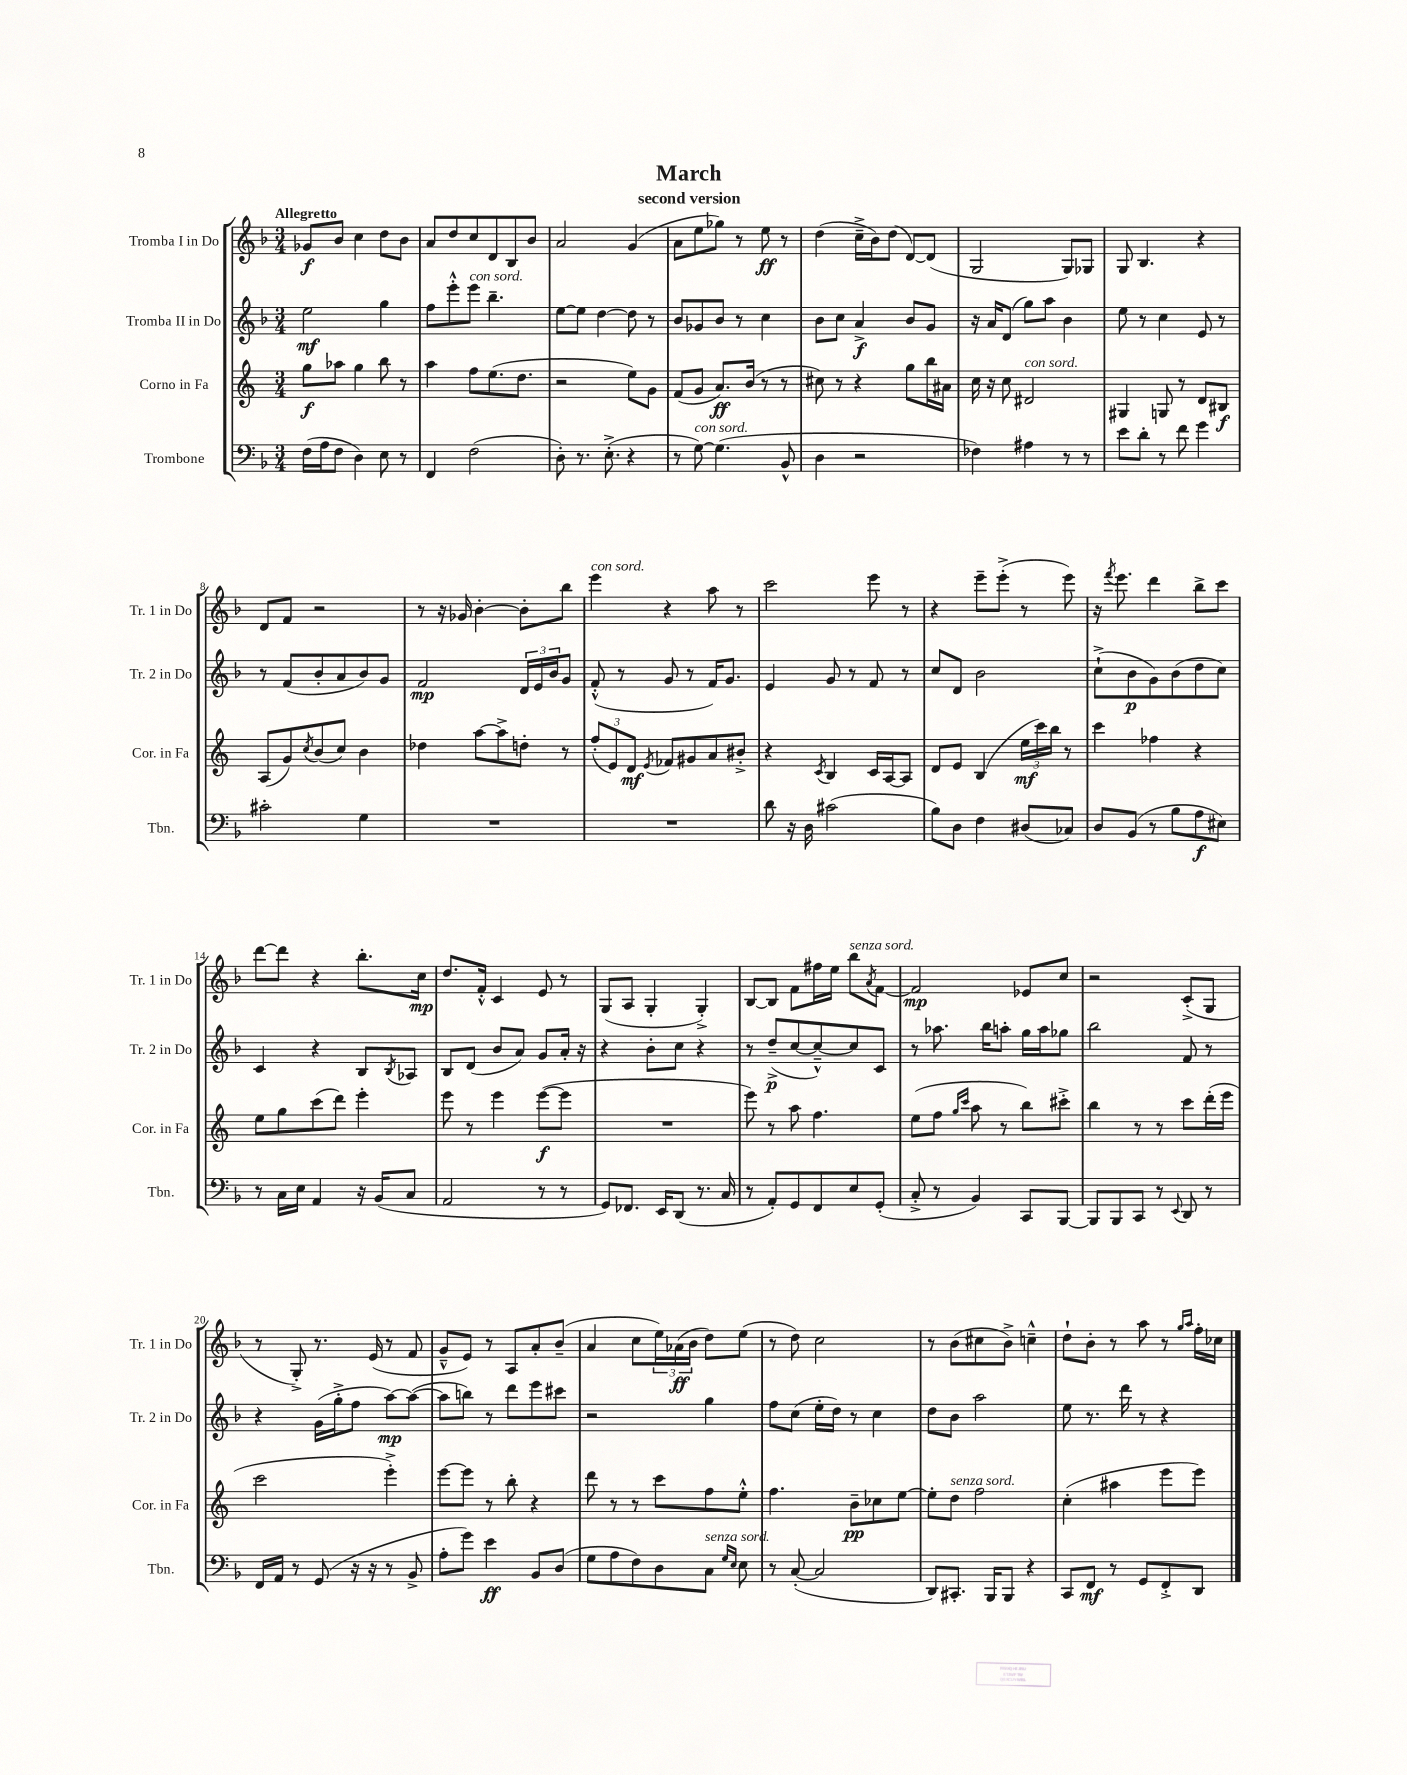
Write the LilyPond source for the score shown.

\header { title = "March" subtitle = "second version" }
<<
\new StaffGroup <<
\new Staff = "s0" \with { instrumentName = "Tromba I in Do" shortInstrumentName = "Tr. 1 in Do" } {
    \clef treble \key f \major \numericTimeSignature \time 3/4 \tempo "Allegretto"
    ges'8\f bes'8 c''4 d''8 bes'8 |
    a'8 d''8 c''8 d'8 bes8 bes'8 |
    a'2 g'4( |
    a'8 e''8 ges''8) r8 e''8\ff r8 |
    d''4( c''16---> bes'16) d''8( d'8~) d'8( |
    g2 g8) ges8 |
    g8 bes4. r4 |
    d'8 f'8 r2 |
    r8 r16 ges'16 bes'4~-. bes'8-. bes''8 |
    e'''4^\markup { \italic "con sord." } r4 a''8 r8 |
    c'''2 e'''8 r8 |
    r4 e'''8-- e'''8-.->( r8 e'''8) |
    r16 \acciaccatura { f'''8 } e'''8. d'''4 bes''8-> c'''8 |
    d'''8~ d'''8 r4 bes''8.-. c''16\mp |
    d''8. f'16-.-^ c'4 e'8 r8 |
    g8( a8 g4-. g4-.->) |
    bes8~ bes8 f'8 fis''16 e''16 bes''8^\markup { \italic "senza sord." } \acciaccatura { a'8 } f'8~ |
    f'2\mp ees'8 c''8 |
    r2 c'8-.->( g8 |
    r8 g8-.->) r8. e'16( r8 f'8 |
    g'8---^ e'8) r8 a8 a'8-. bes'8--( |
    a'4 c''8 \tuplet 3/2 { e''16) aes'16\ff( bes'16 } d''8) e''8( |
    r8 d''8) c''2 |
    r8 bes'8( cis''8 bes'8->) c''4---^ |
    d''8-! bes'8-. r8 a''8 r8 \grace { g''16 a''16 } f''16-. ces''16 \bar "|." |
}
\new Staff = "s1" \with { instrumentName = "Tromba II in Do" shortInstrumentName = "Tr. 2 in Do" } {
    \clef treble \key f \major \numericTimeSignature \time 3/4
    e''2\mf g''4 |
    f''8 e'''8-.-^ e'''8^\markup { \italic "con sord." } bes''4.-- |
    e''8~ e''8 d''4~ d''8 r8 |
    bes'8 ges'8 bes'8 r8 c''4 |
    bes'8 c''8 a'4->\f bes'8 g'8 |
    r16 a'16 d'8( g''8) a''8 bes'4 |
    e''8 r8 c''4 e'8 r8 |
    r8 f'8( bes'8-. a'8 bes'8) g'8 |
    f'2\mp \tuplet 3/2 { d'16 e'16 bes'16 } g'8 |
    f'8-.-^( r8 g'8 r8 f'16) g'8. |
    e'4 g'8 r8 f'8 r8 |
    c''8 d'8 bes'2 |
    c''8-!->( bes'8\p g'8) bes'8( d''8 c''8) |
    c'4 r4 bes8 \acciaccatura { bes8 } aes8 |
    bes8 d'8( bes'8 a'8) g'8 a'16-. r16 |
    r4 bes'8-. c''8 r4 |
    r8 d''8--->\p( c''8~ c''8~---^) c''8 c'8 |
    r8 aes''8. bes''16 a''8-. g''16 a''16 ges''8 |
    bes''2 f'8 r8 |
    r4 g'16( g''16-.-> f''8 a''8~\mp) a''8~( |
    a''8 b''8) r8 d'''8 e'''8 cis'''8 |
    r2 g''4 |
    f''8 c''8( e''16-. d''16) r8 c''4 |
    d''8 bes'8 a''2 |
    e''8 r8. d'''16 r8 r4 \bar "|." |
}
\new Staff = "s2" \with { instrumentName = "Corno in Fa" shortInstrumentName = "Cor. in Fa" } {
    \clef treble \key c \major \numericTimeSignature \time 3/4
    g''8\f aes''8 g''4 b''8 r8 |
    a''4 f''8 e''8.( d''8. |
    r2 e''8) g'8 |
    f'8( g'8 a'8.\ff) b'16( r8 r8 |
    cis''8) r8 r4 g''8 b''16 ais'16 |
    c''16 r16 c''8 dis'2^\markup { \italic "con sord." } |
    gis4 g8 r8 d'8 bis8\f |
    a8( g'8) \acciaccatura { c''8 } b'8( c''8) b'4 |
    des''4 a''8~ a''8-> d''8-. r8 |
    \tuplet 3/2 { f''8-.( e'8) d'8\mf } \acciaccatura { e'8 } fes'8 gis'8 a'8 bis'8-.-> |
    r4 \acciaccatura { c'8 } b4 c'16 a16~ a8 |
    d'8 e'8 b4( \tuplet 3/2 { e''16\mf c'''16) b''16 } r8 |
    c'''4 fes''4 r4 |
    e''8 g''8 c'''8( d'''8) e'''4-. |
    e'''8 r8 e'''4 e'''8~\f( e'''8 |
    R2. |
    e'''8) r8 a''8 f''4. |
    e''8( f''8 \grace { g''16 c'''16 } a''8 r8 b''8) cis'''8-.-> |
    b''4 r8 r8 c'''8 d'''16-.( e'''16 |
    c'''2 e'''4-.->) |
    e'''8~ e'''8 r8 b''8-. r4 |
    d'''8 r8 r8 c'''8 f''8 e''8-.-^ |
    f''4. b'8--\pp ces''8 e''8~ |
    e''8-. d''8^\markup { \italic "senza sord." } f''2 |
    c''4-.( ais''4 e'''8 e'''8) \bar "|." |
}
\new Staff = "s3" \with { instrumentName = "Trombone" shortInstrumentName = "Tbn." } {
    \clef bass \key f \major \numericTimeSignature \time 3/4
    f16( a16 f8 d4) e8 r8 |
    f,4 f2( |
    d8-.) r8. e8.-.->( r4 |
    r8 g8~^\markup { \italic "con sord." }) g4.( bes,8-^ |
    d4 r2 |
    fes4) ais4 r8 r8 |
    e'8 d'8-. r8 f'8 g'4 |
    cis'2-. g4 |
    R2. |
    R2. |
    d'8 r16 d16 cis'2( |
    bes8) d8 f4 dis8( ces8) |
    d8 bes,8( r8 bes8 a8\f eis8) |
    r8 c16 e16 a,4 r16 bes,16( c8 |
    a,2 r8 r8 |
    g,8) fes,8. e,16 d,8( r8. c16 |
    r8 a,8-.) g,8 f,8 e8 g,8-.( |
    c8-.-> r8 bes,4) c,8 bes,,8~ |
    bes,,8 bes,,8 c,8 r8 \appoggiatura { e,8 } d,8 r8 |
    f,16 a,16 r8 g,8( r16 r16 r8 bes,8-> |
    a8-. g'8) e'4\ff bes,8 d8( |
    g8 a8 f8) d8 c8^\markup { \italic "senza sord." } \grace { g16 e16 } e8 |
    r8 c8~-.( c2 |
    d,8) cis,8.-. bes,,16 bes,,8 r4 |
    c,8 f,8\mf r8 g,8 f,8-.-> d,8 \bar "|." |
}
>>
>>
